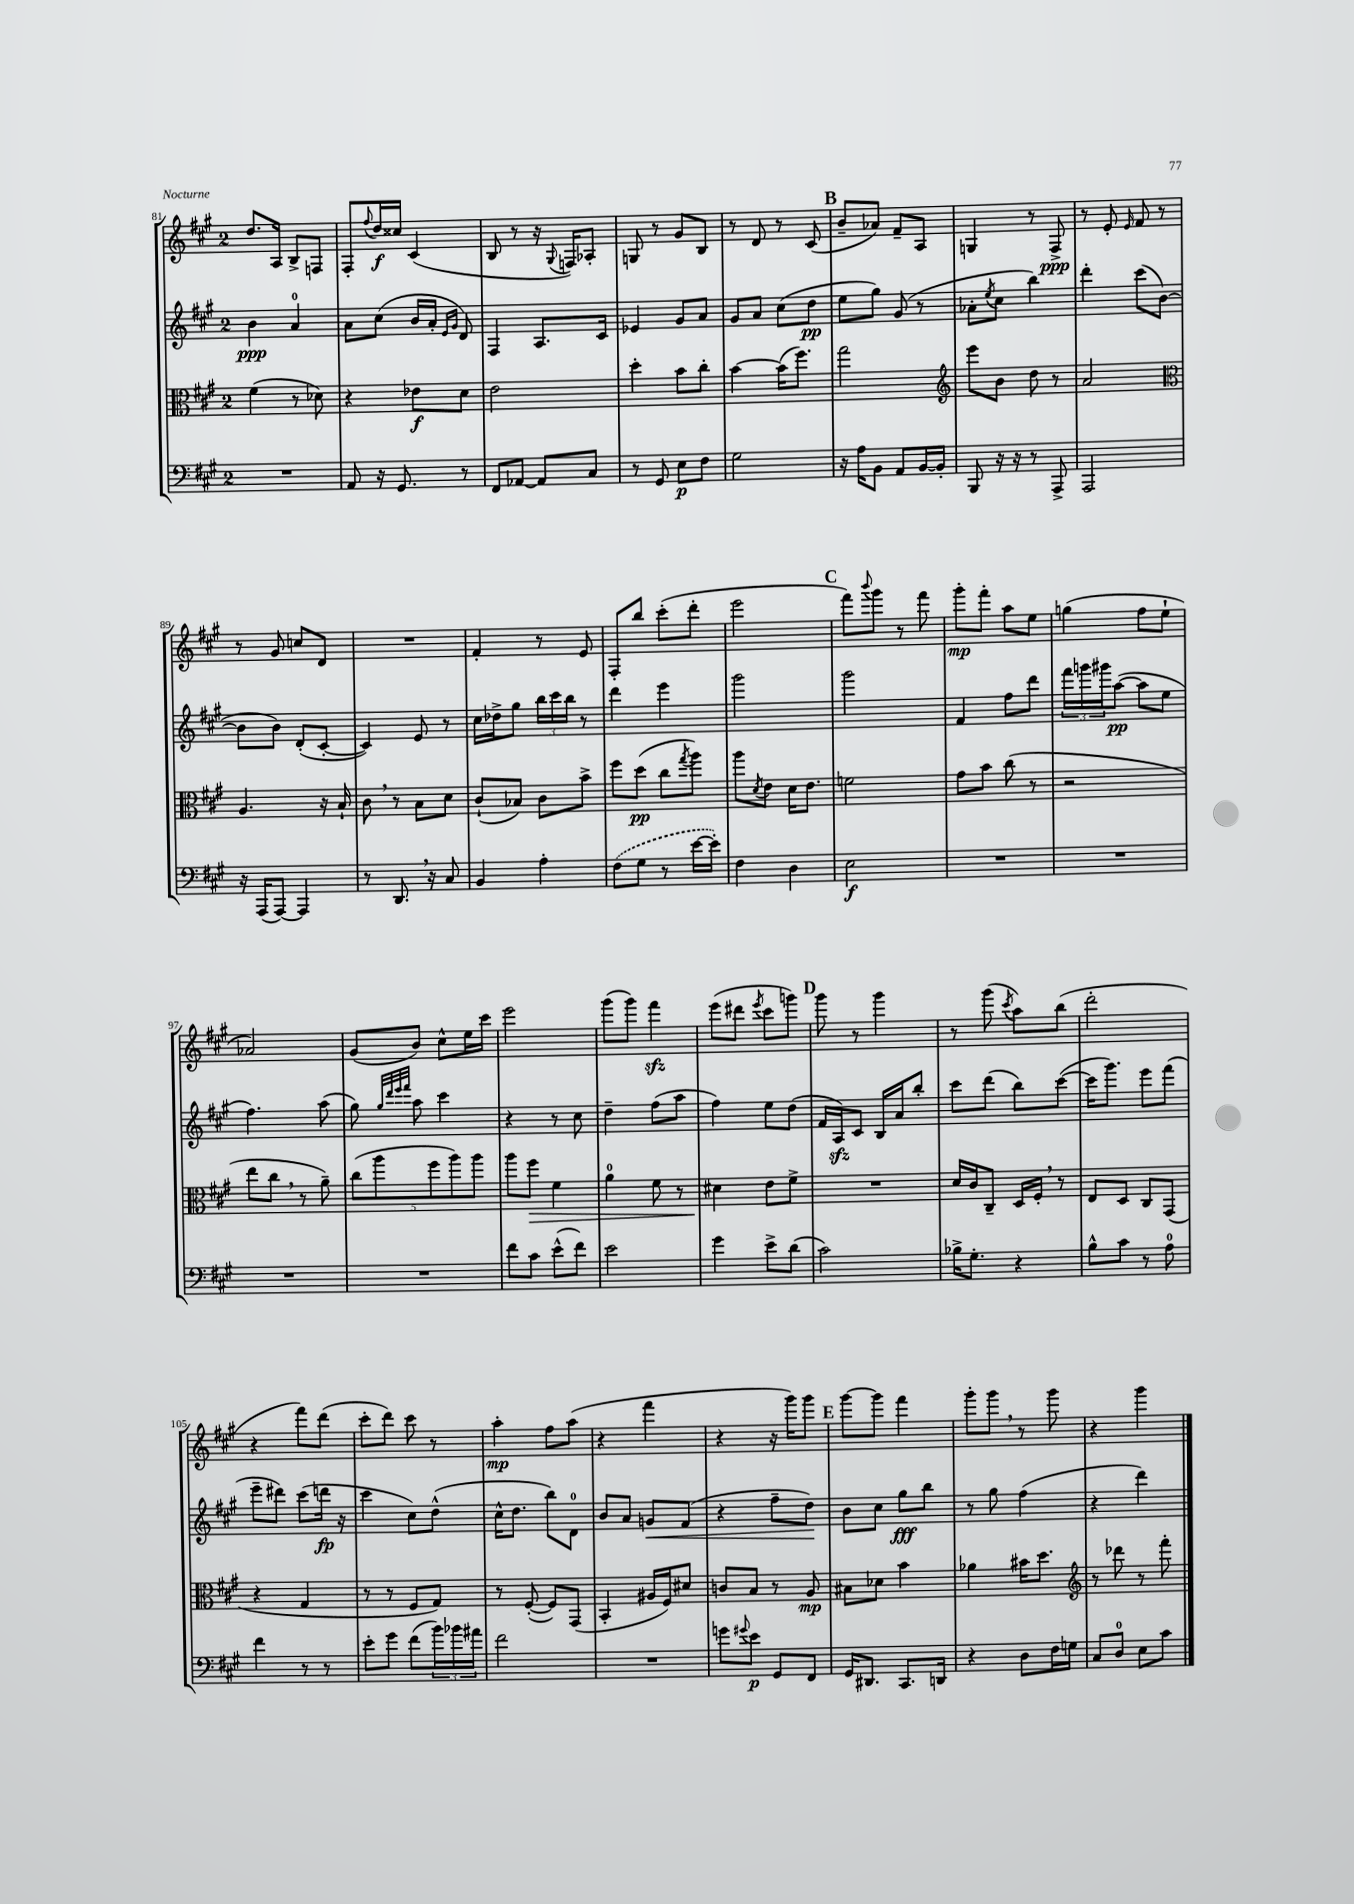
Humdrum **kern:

**kern	**kern	**kern	**kern
*staff4	*staff3	*staff2	*staff1
*clefF4	*clefC3	*clefG2	*clefG2
*k[f#c#g#]	*k[f#c#g#]	*k[f#c#g#]	*k[f#c#g#]
*M2/4	*M2/4	*M2/4	*M2/4
2r	(4f#	4b	8.dd
.	.	.	16A
.	8r	4a	8B^
.	8d-)	.	8F
=	=	=	=
8AA	4r	8a	8F#'
.	.	.	8qqff#
16r	.	(8cc#	16dd
8.GG#	.	.	16cc##
.	8e-	16b	(4c#
.	.	16a'	.
.	.	16qqe	.
.	.	16qqg#	.
8r	8d	8d)	.
=	=	=	=
8FF#	2e	4F#	8B
[8AA-	.	.	8r
8AA-]	.	8.A	16r
.	.	.	8qqG#
.	.	.	16F)
8C#	.	.	8A-'
.	.	16c#	.
=	=	=	=
8r	4dd'	4e-	8G
8GG#	.	.	8r
8E	8b	8g#	8g#
8F#	8cc#'	8a	8B
=	=	=	=
2G#	[4b	8g#	8r
.	.	8a	8d
.	(16b]	(8cc#	8r
.	8.ff#)	.	.
.	.	8dd	(8c#
=	=	=	=
16r	2gg#	8ee	8b~
16A	.	.	.
8BB	.	8gg#)	8a-)
8AA	.	(8g#	8f#~
[16BB	.	8r	8A
16BB']	.	.	.
=	=	=	=
*	*clefG2	*	*
8BBB	8eee	8a-'	4G
.	.	8qee	.
16r	8b	8cc#	.
16r	.	.	.
8r	8dd	4bb)	8r
8AAA^	8r	.	8F#^
=	=	=	=
2AAA	2a	4ddd'	8r
.	.	.	8e'
.	.	.	16qqe
.	.	(8ccc#	8f#
.	.	[8b	8r
=	=	=	=
*	*clefC3	*	*
16r	4.A	8b]	8r
(16AAA	.	.	.
[8AAA)	.	8b)	8g#
4AAA]	.	(8d'	8cc
.	16r	[8c#'	8d
.	16B`	.	.
=	=	=	=
8r	8c#	4c#])	2r
8.DD	8r	.	.
.	8B	8e	.
16r	.	.	.
8C#	8d	8r	.
=	=	=	=
4BB	(8c#`	16cc#	4f#'
.	.	16dd-^	.
.	8B-)	8gg#	.
4A'	8c#	24bb	8r
.	.	24ccc#	.
.	.	24bb	.
.	8b^	8r	8e
=	=	=	=
(8F#	8ff#	4ddd	8F#'
8G#	(8dd	.	8bb
8r	8cc#	4eee	(8ccc#'
.	8qgg#	.	.
[16e	8aa)	.	8ddd'
16e'])	.	.	.
=	=	=	=
4F#	8aa	2ggg#	2eee
.	8qd	.	.
.	8e	.	.
4D	16d	.	.
.	8.e	.	.
=	=	=	=
2E	2f	2ggg#	8fff#)
.	.	.	8qqbbb
.	.	.	8ggg#
.	.	.	8r
.	.	.	8fff#
=	=	=	=
2r	8g#	4f#	8ggg#'
.	8b	.	8fff#'
.	(8cc#	8ff#	8aa
.	8r	8ddd	8ee
=	=	=	=
2r	2r	24fff#	(4gg
.	.	24ggg	.
.	.	24ggg#	.
.	.	([8aa	.
.	.	8aa]	8ff#
.	.	8ee	8ee`
=	=	=	=
2r	8ee	4.ff#)	2a-)
.	8cc#	.	.
.	8r	.	.
.	8a~)	(8aa	.
=	=	=	=
2r	(10cc#	8gg#)	(8g#
.	10aa	.	.
.	.	32qqgg#	.
.	.	32qqddd	.
.	.	32qqeee	.
.	.	32qqfff#	.
.	.	8aa	8b)
.	10ff#	.	.
.	.	4ccc#	8cc#^^
.	10aa)	.	.
.	.	.	16ee
.	10aa	.	.
.	.	.	16ccc#
=	=	=	=
8f#	8aa	4r	2eee
8c#	8ff#	.	.
(8e^^	4f#	8r	.
8f#)	.	8cc#	.
=	=	=	=
2e	4a	4dd~	(8ggg#
.	.	.	8ggg#)
.	8f#	(8ff#	4fff#
.	8r	8aa	.
=	=	=	=
4g#	4d#	4ff#)	(8eee
.	.	.	8ddd#
.	.	.	8qeee
8e^	8e	8ee	8ccc#
(8d	8f#^	(8dd	8ggg)
=	=	=	=
2c#)	2r	16f#	8ggg#
.	.	16A)	.
.	.	8c#	8r
.	.	16B	4ggg#
.	.	16a	.
.	.	8bb'	.
=	=	=	=
16B-^	16d	8ccc#	8r
8.G#'	16c#	.	.
.	8C#~	(8ddd	(8ggg#
.	.	.	8qccc#
4r	16D	8bb)	8aa)
.	16F#'	.	.
.	8r	([8ccc#	(8bb
=	=	=	=
8B^^	8E	16ccc#]	2ddd'
.	.	8.ggg#)	.
8c#	8D	.	.
8r	8C#	8eee	.
8A	(8GG#	(8fff#	.
=	=	=	=
4f#	4r	8eee~	4r
.	.	8ddd#)	.
8r	4G#	(8ccc#	8fff#)
8r	.	16ddd	(8ddd
.	.	16r	.
=	=	=	=
8e'	8r	4ccc#	8ccc#'
8g#	8r	.	8ddd)
(8f#	8F#	8cc#)	8ccc#
24b)	8G#)	(8dd^^	8r
24b-	.	.	.
24a#	.	.	.
=	=	=	=
2f#	8r	16cc#^^	4aa'
.	.	8.dd	.
.	([8F#'	.	.
.	8F#])	8bb)	8ff#
.	(8GG#	8d	(8aa
=	=	=	=
2r	4BB'	8b	4r
.	.	8a	.
.	16A#	8g	4fff#
.	16F#)	.	.
.	8d#	(8f#	.
=	=	=	=
8g	8c	4r	4r
8qqg#	.	.	.
8e	8B	.	.
8GG#	8r	8ff#~	16r
.	.	.	16ggg#)
8FF#	8A	8dd)	8ggg#
=	=	=	=
16GG#	8B#	8b	[8ggg#
8.DD#	.	.	.
.	8d-	8cc#	8ggg#]
8.CC#	4b	8gg#	4fff#
.	.	8bb	.
16DD	.	.	.
=	=	=	=
4r	4a-	8r	8ggg#'
.	.	8gg#	8ggg#
8D	16b#	(4ff#	8r
.	8.dd	.	.
16F#	.	.	8ggg#
16G	.	.	.
=	=	=	=
*	*clefG2	*	*
8C#	8r	4r	4r
8D	8ddd-	.	.
8E	8r	4ddd)	4ggg#
8c#	8fff#'	.	.
==	==	==	==
*-	*-	*-	*-
